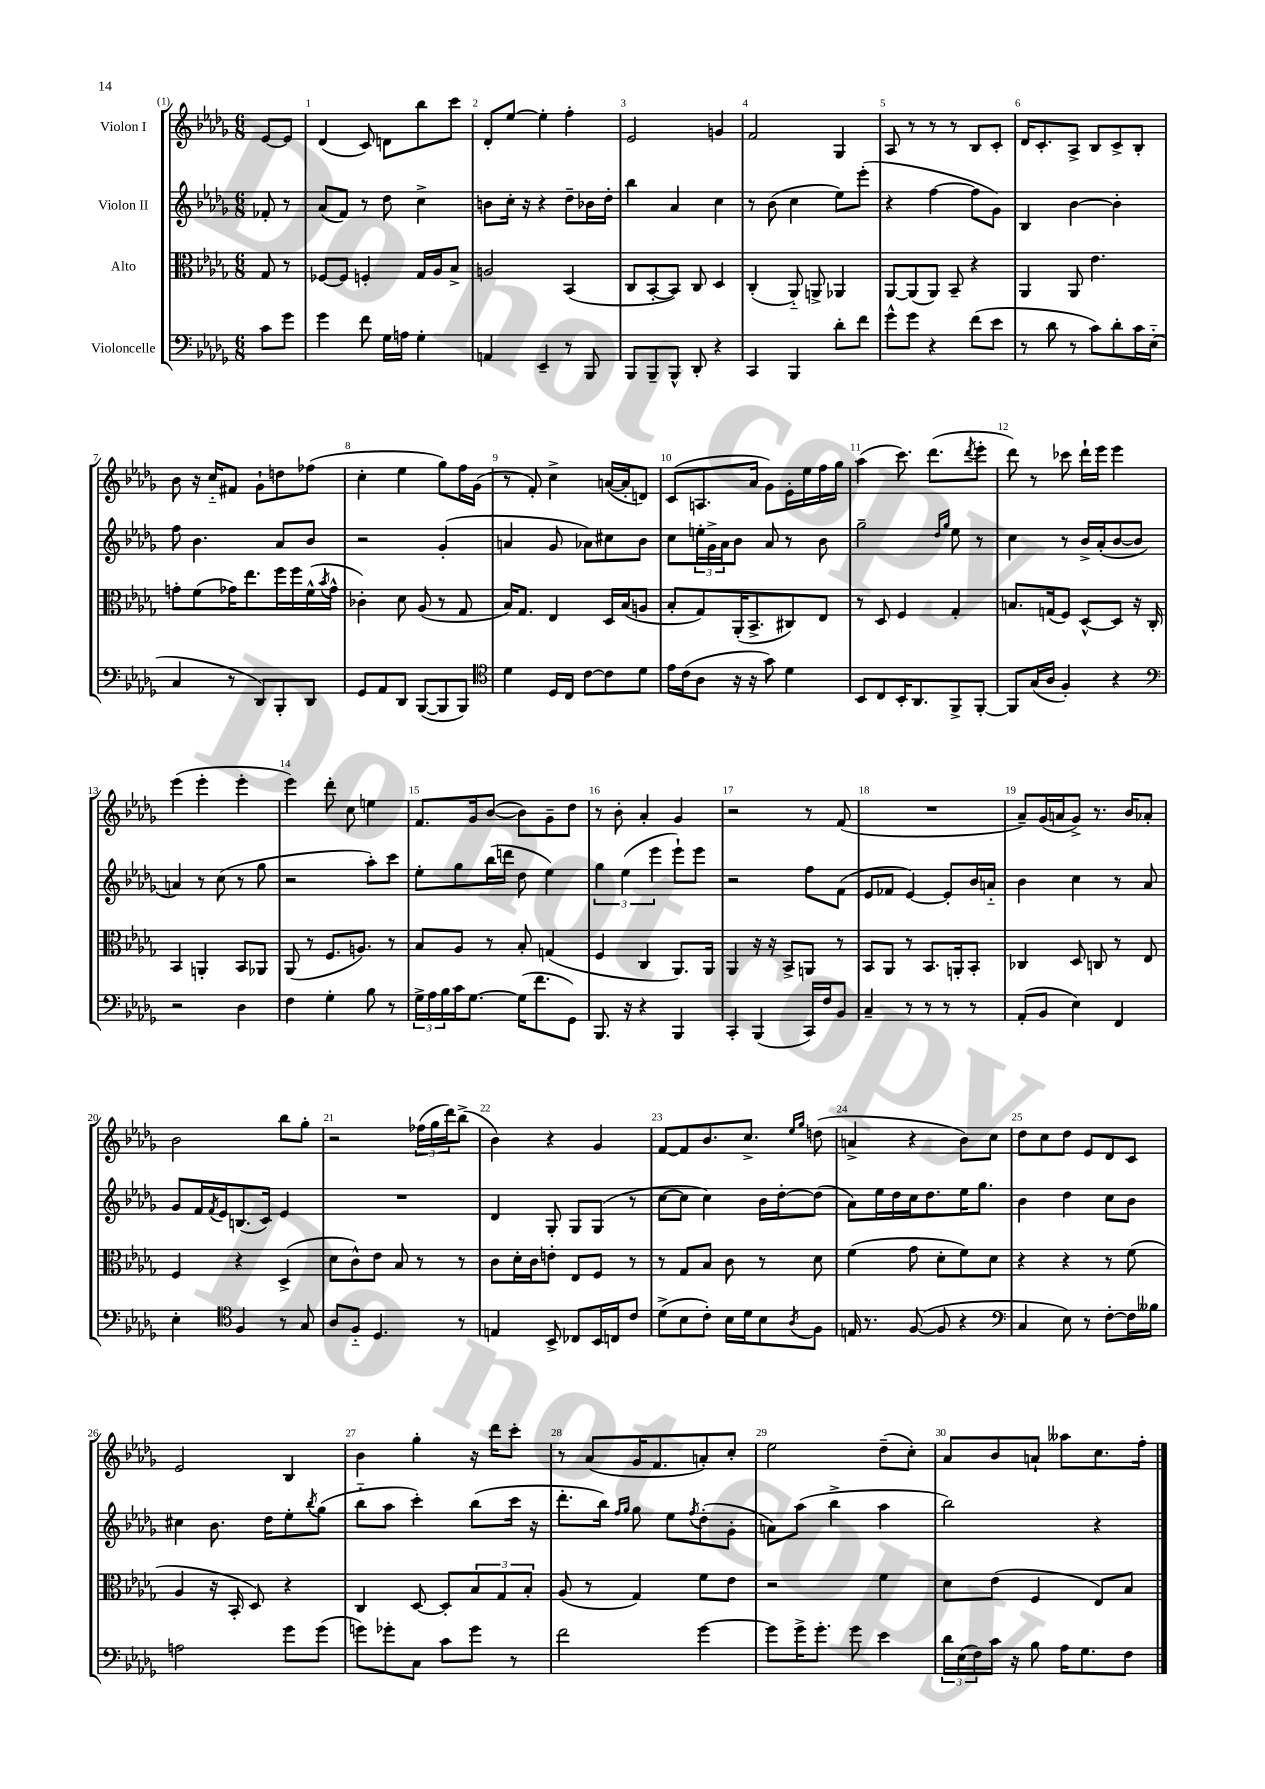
<<
\new StaffGroup <<
\new Staff = "s0" \with { instrumentName = "Violon I" } {
    \clef treble \key des \major \numericTimeSignature \time 6/8 \partial 4
    ees'8~ ees'8 |
    des'4( c'8) d'8 bes''8 c'''8 |
    des'8-. ees''8~ ees''4-. f''4-. |
    ees'2 g'4 |
    f'2 ges4 |
    aes8 r8 r8 r8 bes8 c'8-. |
    des'16 c'8.-. aes8-> bes8 c'8-> bes8-. |
    bes'8 r16 c''16-_ fis'8 ges'8-! d''8 fes''8( |
    c''4-. ees''4 ges''8) f''16 ges'16( |
    r8 f'8-.) c''4-> a'16~( a'16-. d'8) |
    c'8( a8. aes'16 ges'8) ees'16-. ees''16 f''16 ges''16 |
    aes''4( c'''8.) des'''8.( \acciaccatura { des'''8 } ees'''8-. |
    des'''8) r8 ces'''8 des'''16-! ees'''16 ees'''4 |
    ees'''4( ees'''4-. ees'''4-. |
    ees'''4) des'''8-. c''8 e''4 |
    f'8. ges'16 bes'8~( bes'8) ges'8-- des''8 |
    r8 bes'8-. aes'4-. ges'4 |
    r2 r8 f'8( |
    R2. |
    aes'8--) ges'16( a'16 ges'8->) r8. bes'16 aes'8-. |
    bes'2 bes''8 ges''8-. |
    r2 \tuplet 3/2 { fes''16( ges''16 des'''16) } bes''8->( |
    bes'4) r4 ges'4 |
    f'8~ f'8 bes'8. c''8.-> \grace { ees''16 ges''16 } d''8( |
    a'4-> r4 bes'8) c''8 |
    des''8 c''8 des''8 ees'8 des'8 c'8 |
    ees'2 bes4 |
    bes'4 ges''4-. r16 des'''16 c'''8-. |
    r8 aes'8( ges'16 f'8. a'8-.) c''8-. |
    ees''2 des''8--( c''8-.) |
    aes'8 bes'8 a'8-! aeses''8 c''8. f''16-. \bar "|." |
}
\new Staff = "s1" \with { instrumentName = "Violon II" } {
    \clef treble \key des \major \numericTimeSignature \time 6/8 \partial 4
    fes'8-. r8 |
    aes'8( f'8) r8 des''8 c''4-> |
    b'8 c''16-. r16 r4 des''8-- bes'16 des''16-. |
    bes''4 aes'4 c''4 |
    r8 bes'8( c''4 ees''8) ees'''8-.( |
    r4 f''4~ f''8 ges'8) |
    bes4 bes'4~ bes'4-. |
    f''8 bes'4. aes'8 bes'8 |
    r2 ges'4-.( |
    a'4 ges'8 aes'8) cis''8 bes'8 |
    c''8 \tuplet 3/2 { e''16-. ges'16-> aes'16 } bes'8 aes'8 r8 bes'8 |
    ges''2-- \grace { des''16 ges''16 } ees''8 r8 |
    c''4 r8 bes'16-> aes'16-.( bes'8~ bes'8 |
    a'4) r8 c''8( r8 ges''8 |
    r2 aes''8-.) c'''8 |
    ees''8-. ges''8 bes''16( d'''16 des''8 ees''4) |
    \tuplet 3/2 { ges''4 ees''4( ees'''4 } ees'''8-!) ees'''8 |
    r2 f''8 f'8( |
    ees'8 fes'8 ees'4~) ees'8-. bes'16 a'16-_ |
    bes'4 c''4 r8 aes'8 |
    ges'8 f'16 \acciaccatura { f'8 } ees'16 b8.( c'16) ees'4 |
    R2. |
    des'4 ges8-. ges8 ges8( r8 |
    c''8~ c''8 c''4) bes'16 des''16~-. des''8( |
    aes'8) ees''16 des''16 c''16 des''8. ees''16 ges''8. |
    bes'4 des''4 c''8 bes'8 |
    cis''4 bes'8. des''16 ees''8-. \acciaccatura { bes''8 } ges''8( |
    bes''8-_ aes''8 c'''4-.) bes''8( c'''16 r16 |
    des'''8.-. bes''16) \grace { f''16 ges''16 } ges''8 ees''8 \acciaccatura { f''8 } des''8-.( ges'8-. |
    a'8) aes''8( bes''4-> aes''4 |
    bes''2) r4 \bar "|." |
}
\new Staff = "s2" \with { instrumentName = "Alto" } {
    \clef alto \key des \major \numericTimeSignature \time 6/8 \partial 4
    ges8 r8 |
    fes8~ fes8 f4-. ges16 aes16 bes8-> |
    a2 bes,4( |
    c8 bes,8~-. bes,8) c8 des4 |
    c4-.( aes,8-_) a,8-> aes,4 |
    aes,8~ aes,8( aes,8) bes,8-- r4 |
    aes,4 aes,8 ees'4. |
    g'8-. f'8( ges'16) ees''8. f''16 f''16 f'16-^( \acciaccatura { bes'8 } ges'16-^ |
    ces'4-.) des'8 aes8( r8 ges8 |
    bes16) ges8. ees4 des16 bes16( a8 |
    bes8-. ges8) aes,16-.( bes,8.-> cis8) ees8 |
    r8 des8 f4 ges4-. |
    b8. g16( f8) des8~-^ des8 r16 c16-. |
    bes,4 a,4-. bes,8 aes,8 |
    aes,8( r8 f8. a8.) r8 |
    bes8 aes8 r8 bes8-. g4( |
    f4 c4 aes,8.) aes,16 |
    aes,4 r16 r16 bes,8-> a,8 r8 |
    bes,8 aes,8 r8 bes,8. a,16-. bes,8-. |
    ces4 des8 c8 r8 ees8 |
    f4 r4 des4->( |
    des'8 c'8-^) ees'8 bes8 r8 r8 |
    c'8 des'16-. c'16 e'8-. ees8 f8 r8 |
    r8 ges8 bes8 c'8 r8 des'8 |
    f'4( ges'8 des'8-. f'8) des'8 |
    r4 r4 r8 f'8( |
    aes4 r16 bes,16-. des8) r4 |
    c4 des8~ des8-. \tuplet 3/2 { bes8 ges8 bes8-. } |
    aes8( r8 ges4) f'8 ees'8 |
    r2 f'4 |
    des'8 ees'8( f4 ees8) bes8 \bar "|." |
}
\new Staff = "s3" \with { instrumentName = "Violoncelle" } {
    \clef bass \key des \major \numericTimeSignature \time 6/8 \partial 4
    c'8 ges'8 |
    ges'4 f'8 ges16 a16 ges4-. |
    a,4 ees,4-- r8 bes,,8 |
    bes,,8 bes,,8-- bes,,8-^ des,8-. r4 |
    c,4 bes,,4 des'8-. f'8 |
    ges'8-^ ges'8 r4 f'8( ees'8 |
    r8 des'8 r8 c'8) des'8-. c'16 ees16-_( |
    c4 r8 des,8) bes,,8-. des,8 |
    ges,8 aes,8 des,8 bes,,8~( bes,,8 bes,,8) |
    \clef tenor des'4 des16 c16 c'8~ c'8 des'8 |
    ees'16 c'16( aes8 r16 r16 ges'8) des'4 |
    bes,8 c8 bes,16-. aes,8. f,8-> f,8~-. |
    f,8 ges16( aes16 f4-.) r4 |
    \clef bass r2 des4 |
    f4 ges4-. bes8 r8 |
    \tuplet 3/2 { ges16-> aes16 bes16 } c'16 ges8.~ ges16( f'8. ges,8) |
    bes,,8. r16 r4 bes,,4 |
    c,4-. bes,,4( c,16) f16 bes,8 |
    c4-- r8 r8 r8 r8 |
    aes,8-.( bes,8 ees4) f,4 |
    ees4-. \clef tenor f4 r8 ges8 |
    aes8 f8-_ des4. r8 |
    e4 bes,8-> ces8 bes,16 c16 c'8 |
    des'8->( bes8 c'8-.) bes16 des'16 bes8 \acciaccatura { aes8 } f8 |
    e16 r8. f8~( f8 r4 |
    \clef bass c4 ees8) r8 f8~-. f16 beses16 |
    a2 ges'8 ges'8( |
    g'8) ges'8-. c8 c'8 ges'8 r8 |
    f'2 ges'4~ |
    ges'8 ges'16-> ges'8.-. ges'8 ees'4 |
    \tuplet 3/2 { des'16 ees16( f16) } c'16 r16 bes8 aes16 ges8. f8 \bar "|." |
}
>>
>>
\layout { \context { \Score \override BarNumber.break-visibility = ##(#f #t #t) barNumberVisibility = #all-bar-numbers-visible } }
